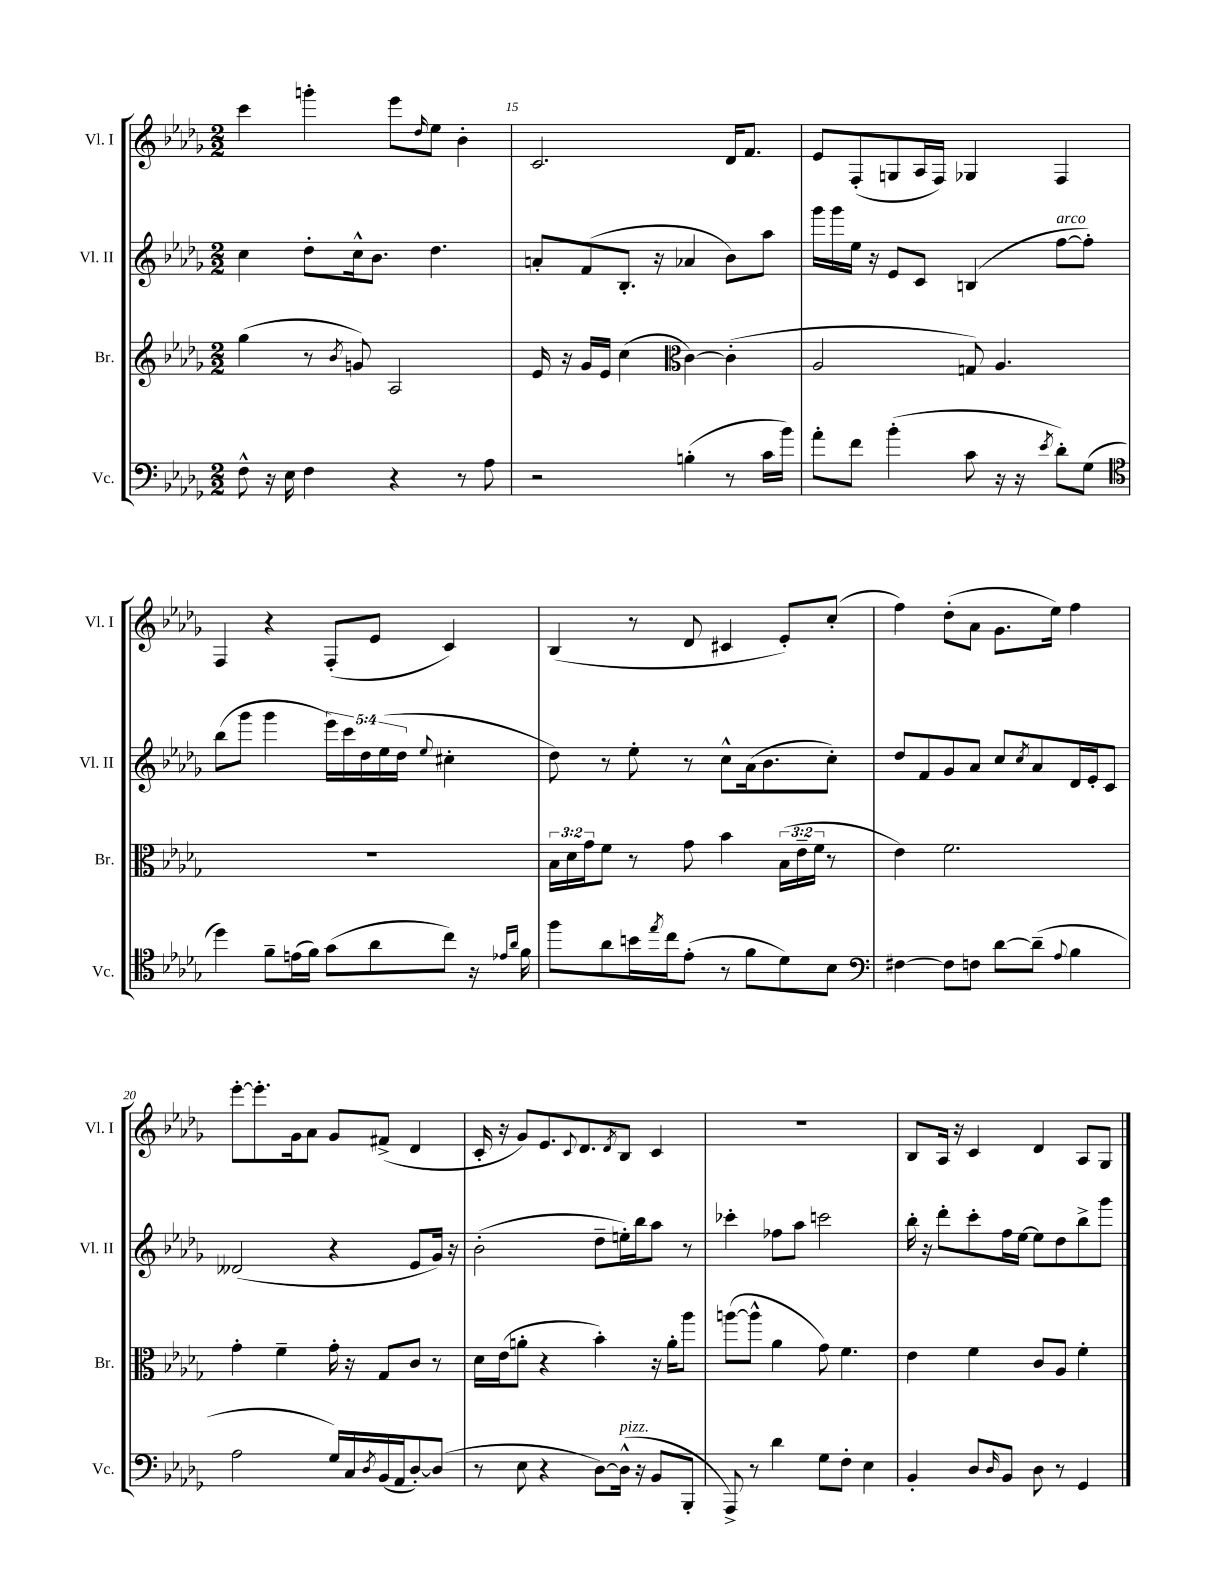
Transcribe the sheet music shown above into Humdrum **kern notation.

**kern	**kern	**kern	**kern
*staff4	*staff3	*staff2	*staff1
*clefF4	*clefG2	*clefG2	*clefG2
*k[b-e-a-d-g-]	*k[b-e-a-d-g-]	*k[b-e-a-d-g-]	*k[b-e-a-d-g-]
*M2/2	*M2/2	*M2/2	*M2/2
8F^^	(4gg-	4cc	4ccc
16r	.	.	.
16E-	.	.	.
4F	8r	8dd-'	4ggg'
.	8qb-	.	.
.	8g)	16cc^^	.
.	.	8.b-	.
4r	2A-	.	8eee-
.	.	.	16qqdd-
.	.	4.dd-	8ee-
8r	.	.	4b-'
8A-	.	.	.
=	=	=	=
2r	16e-	8a'	2.c
.	16r	.	.
.	16g-	(8f	.
.	16e-	.	.
.	(4cc	8.B-'	.
.	.	16r	.
*	*clefC3	*	*
(4B'	[4c)	4a-	.
8r	(4c']	8b-)	16d-
.	.	.	8.f
16c	.	8aa-	.
16b-)	.	.	.
=	=	=	=
8a-'	2A-	16ggg-	8e-
.	.	16ggg-	.
8f	.	16ee-	(8F'
.	.	16r	.
(4b-'	.	8e-	8G
.	.	8c	16A-
.	.	.	16F)
8c	8G)	(4B	4G-
16r	4.A-	.	.
16r	.	.	.
8qe-	.	.	.
8d-')	.	[8ff	4F
(8G-	.	8ff'])	.
=	=	=	=
*clefC4	*	*	*
4dd-)	1r	(8bb-	4F
.	.	8ggg-	.
8f~	.	4ggg-	4r
(16e	.	.	.
16f)	.	.	.
(8g-	.	20eee-)	(8F'
.	.	20ccc	.
.	.	20dd-	.
8a-	.	.	8e-
.	.	(20ee-	.
.	.	20dd-	.
.	.	8qqee-	.
8cc)	.	4cc#'	4c)
16r	.	.	.
16qqe-	.	.	.
16qqa-	.	.	.
16f	.	.	.
=	=	=	=
8ff	24B-	8dd-)	(4B-
.	24d-	.	.
.	24g-	.	.
8a-	8f	8r	.
16b	8r	8ee-'	8r
8qee-	.	.	.
16cc	.	.	.
(8e-'	8g-	8r	8d-
8r	4b-	8cc^^	4c#
8f	.	(16a-	.
.	.	8.b-	.
8d-)	(24B-	.	8e-')
.	24e-~	.	.
.	24f	.	.
8B-	8r	8cc')	(8cc'
=	=	=	=
*clefF4	*	*	*
[4F#	4e-)	8dd-	4ff)
.	.	8f	.
8F#]	2.f	8g-	(8dd-'
8F	.	8a-	8a-
[8d-	.	8cc	8.g-
.	.	8qcc	.
(8d-~]	.	8a-	.
.	.	.	16ee-)
8qqA-	.	.	.
4B-	.	16d-	4ff
.	.	16e-'	.
.	.	8c	.
=	=	=	=
2A-	4g-'	(2d--	[8eee-'
.	.	.	8.eee-']
.	4f~	.	.
.	.	.	16g-
.	.	.	8a-
16G-)	16g-'	4r	8g-
16C	16r	.	.
8qD-	.	.	.
(16BB-	8G-	.	(8f#^
16AA-	.	.	.
[8D-')	8c	8e-	4d-
(8D-]	8r	16g-)	.
.	.	16r	.
=	=	=	=
8r	16d-	(2b-'	16c'
.	(16e-	.	16r
8E-	8a'	.	8g-)
4r	4r	.	8.e-
.	.	.	8qqc
.	.	.	8.d-
[8D-)	4b-')	8dd-~	.
.	.	.	8qd-
(16D-^^]	.	16ee')	8B-
16r	.	16bb-	.
8BB-	16r	8aa-	4c
.	16a'	.	.
8BBB-'	8aa-	8r	.
=	=	=	=
8AAA-^)	([8aa	4ccc-'	1r
8r	8aa^^]	.	.
4d-	4a-	8ff-	.
.	.	8aa-	.
8G-	8g-)	2ccc	.
8F'	4.f	.	.
4E-	.	.	.
=	=	=	=
4BB-'	4e-	16bb-'	8B-
.	.	16r	.
.	.	8ddd-'	16A-
.	.	.	16r
8D-	4f	8ccc'	4c
16qqD-	.	.	.
8BB-	.	16ff	.
.	.	[16ee-	.
8D-	8c	8ee-]	4d-
8r	8A-	8dd-	.
4GG-	4f'	8bb-^	8A-
.	.	8ggg-	8G-
==	==	==	==
*-	*-	*-	*-
